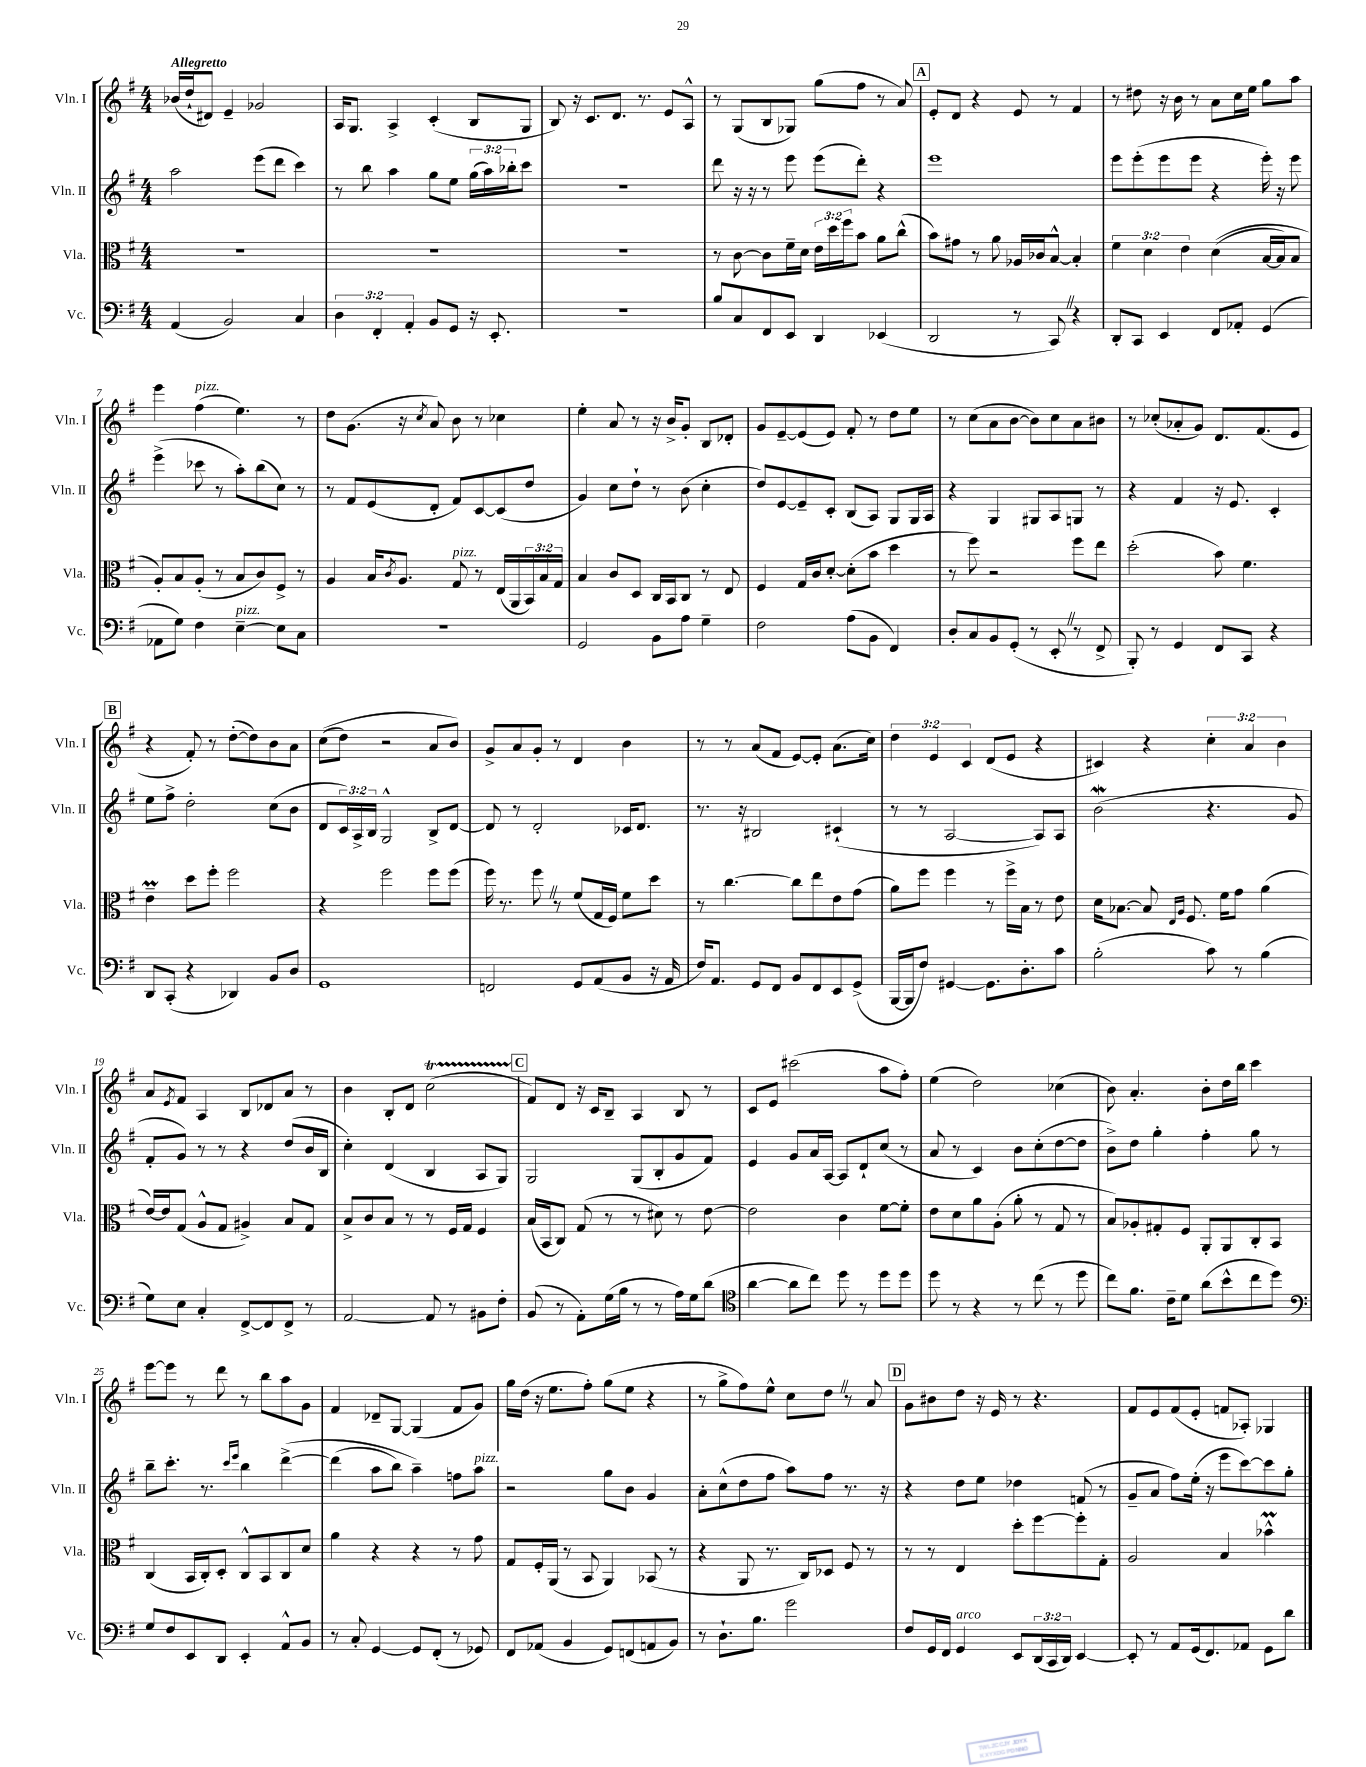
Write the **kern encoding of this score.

**kern	**kern	**kern	**kern
*part4	*part3	*part2	*part1
*staff4	*staff3	*staff2	*staff1
*I"Vc.	*I"Vla.	*I"Vln. II	*I"Vln. I
*I'Vc.	*I'Vla.	*I'Vln. II	*I'Vln. I
*clefF4	*clefC3	*clefG2	*clefG2
*k[f#]	*k[f#]	*k[f#]	*k[f#]
*M4/4	*M4/4	*M4/4	*M4/4
=1	=1	=1	=1
!	!	!	!LO:TX:a:B:t=Allegretto
(4AA/	1r	2aa\	(16b-X/LL
.	.	.	16dd`/J
.	.	.	8d#X/J)
2BB/)	.	.	4e~/
.	.	(8eee\L	2g-X/
.	.	8ddd\J	.
4C/	.	4ccc\)	.
=2	=2	=2	=2
6D\	1r	8r	16A/KL
.	.	.	8.G/J
.	.	8bb\	.
6FF#'/	.	.	.
.	.	4aa\	4A^/
6AA'/	.	.	.
8BB/L	.	8gg\L	(4c'/
8GG/J	.	8ee\J	.
16r	.	(24gg\LL	8B/L
.	.	24aa\)	.
8.EE'/	.	.	.
.	.	24bb-X'\J	.
.	.	8ccc\J	8G/J
=3	=3	=3	=3
1r	1r	1r	8B/)
.	.	.	16r
.	.	.	8.c/L
.	.	.	8.d/J
.	.	.	8.r
.	.	.	8e/L
.	.	.	8A^^/J
=4	=4	=4	=4
8B/L	8r	8ddd\	8r
8C/	[8c\	16r	(8G/L
.	.	16r	.
8FF#/	8c\L]	8r	8B/
8EE/J	16f#~\L	8eee\	8G-X/J)
.	16d\JJ	.	.
4DD/	24e\LL	(8eee\L	(8gg\L
.	24dd\	.	.
.	24ff#\J	.	.
.	8b\J	8ddd'\J)	8ff#\J
(4EE-X/	8a\L	4r	8r
.	(8cc^^\J	.	8a/)
!!LO:REH:place=s1:t=A
=5	=5	=5	=5
2DD/	8b\L)	1eee	8e'/L
.	8g#X\J	.	8d/J
.	8r	.	4r
.	8a\	.	.
8r	16A-X/LL	.	8e/
.	16c-X/J	.	.
8CCZ/)	[8B^^/J	.	8r
4r	4B'/]	.	4f#/
=6	=6	=6	=6
8DD'/L	6f#\	8eee\L	8r
8CC/J	.	(8eee'\	8dd#X\
.	6d\	.	.
4EE/	.	8eee\	16r
.	.	.	16b\
.	6e\	.	.
.	.	8eee\J	8r
8FF#/L	((4d\	4r	8a\L
8AA-X'/J	.	.	16cc\L
.	.	.	16ee\JJ
(4GG/	[16B/LL	16eee'\)	8gg\L
.	16B/J])	16r	.
.	8B/J	8eee\	8aa\J
!!LO:LB:g=z
=7	=7	=7	=7
8AA-X\L	8A'/L)	(4eee^\	4eee\
8G\J)	8B/	.	.
!	!	!	!LO:TX:a:i:t=pizz.
4F#\	(8A'/J	8ccc-X\	(4ff#\
.	8r	8r	.
!LO:TX:a:i:t=pizz.	!	!	!
[4E~\	8B/L	8aa'\L)	4.ee\)
.	8c/)	(8bb\	.
8E\L]	8F#^/J	8cc\J)	.
8C\J	8r	8r	8r
=8	=8	=8	=8
1r	4A/	8r	8dd\L
.	.	8f#/L	(8.g\J
.	16B/KL	(8e/	.
.	8qc/	.	.
.	8.A/J	.	16r
.	.	.	8qcc/
.	.	8d'/J	8a/)
!	!LO:TX:a:i:t=pizz.	!	!
.	8G/	8f#/L)	8b\
.	8r	[8c/	8r
.	(16E/LL	(8c/]	4cc-X\
.	16AA/	.	.
.	24BB/)	8dd/J	.
.	24B/	.	.
.	24G/JJ	.	.
=9	=9	=9	=9
2GG/	4B/	4g/)	4ee'\
.	8c/L	8cc\L	8a/
.	8D/J	8dd`\J	8r
8BB\L	16C/LL	8r	16r
.	16BB/J	.	16b^/KL
8A\J	8C/J	(8b\	8g'/J
4G~\	8r	4cc'\	8B/L
.	8E/	.	8d-X'/J
=10	=10	=10	=10
2F#\	4F#/	8dd/L)	8g/L
.	.	[8e/	[8e~/
.	16G/LL	8e~/]	(8e/]
.	16c/J	.	.
.	[8d'/J	8c'/J	8e/J)
(8A\L	(8d'\L]	(8B/L	8f#'/
8BB\J	8b\J	8A/J)	8r
4FF#/)	4dd\	8G/L	8dd\L
.	.	16G/L	8ee\J
.	.	16A/JJ	.
=11	=11	=11	=11
8D'/L	8r	4r	8r
8C/	8ff#\)	.	(8cc\L
8BB/	2r	4G/	8a\
(8GG'/J	.	.	[8b\J
8r	.	8G#X/L	8b\L])
8EE'Z/	.	8A/	8cc\
8r	8ff#\L	8Gn/J	8a\
8FF#^/	8ee\J	8r	8b#X\J
=12	=12	=12	=12
8BBB'/)	(2dd'\	4r	8r
8r	.	.	(8cc-X'/L
4GG/	.	4f#/	8a-X'/
.	.	.	8g/J)
8FF#/L	8b\)	16r	8.d/L
.	.	8.e/	.
8CC/J	4.f#\	.	.
.	.	.	(8.f#/
4r	.	4c'/	.
.	.	.	8e/J
!!LO:LB:g=z
!!LO:REH:place=s1:t=B
=13	=13	=13	=13
8DD/L	4eM~\	8ee\L	4r
(8CC'/J	.	8ff#^\J	.
4r	8dd\L	2dd'\	8f#'/)
.	8ff#'\J	.	8r
4DD-X/)	2ff#\	.	([8dd'\L
.	.	.	8dd\])
8BB/L	.	(8cc\L	8b\
8D/J	.	8b\J	8a\J
=14	=14	=14	=14
1GG	4r	8d/L	((8cc\L
.	.	24c/L)	8dd\J)
.	.	24A^/	.
.	.	24B/JJ	.
.	2ff#\	2G^^/	2r
.	8ff#\L	8B^/L	8a/L
.	(8ff#\J	[8d/J	8b/J)
=15	=15	=15	=15
2FFn/	16ff#\)	8d/]	8g^/L
.	8.r	.	.
.	.	8r	8a/
.	8ff#Z\	2d'/	8g'/J
.	8r	.	8r
8GG/L	(8f#/L	.	4d/
(8AA/	16G/L	.	.
.	16F#/JJ)	.	.
8BB/J	8f#\L	16c-X/KL	4b\
.	.	8.d/J	.
16r	8dd\J	.	.
16AA/	.	.	.
=16	=16	=16	=16
16F#/KL)	8r	8.r	8r
8.AA/J	.	.	.
.	[4.cc\	.	8r
.	.	16r	.
8GG/L	.	2B#X/	(8a/L
8FF#/J	.	.	8f#/J
8BB/L	8cc\L]	.	[8e/L)
8FF#/	8ee\	.	8e'/J]
8EE/	8e\	(4c#X`/	(8.a\L
(8GG^/J	(8g\J	.	.
.	.	.	16cc\Jk)
=17	=17	=17	=17
[16BBB/LL	8a\L)	8r	6dd\
16BBB/J]	.	.	.
8F#/J)	8ff#\J	8r	.
.	.	.	6e/
[4GG#X/	4ff#\	[2A/	.
.	.	.	6c/
8.GG#\L]	8r	.	(8d/L
.	16ff#^\LL	.	8e/J
8.D'\	16B\JJ	.	.
.	8r	8A/L])	4r
8c\J	8e\	8A/J	.
=18	=18	=18	=18
(2B'\	16d\KL	(2bW\	4c#X/)
.	[8.B-X\J	.	.
.	8B-/]	.	4r
.	16qqE/LL	.	.
.	16qqA/JJ	.	.
.	8.F#/	.	.
8c\)	.	4.r	6cc'\
.	16f#\KL	.	.
8r	8g\J	.	.
.	.	.	6a/
(4B\	(4a\	.	.
.	.	.	6b\
.	.	8g/	.
!!LO:LB:g=z
=19	=19	=19	=19
8G\L)	[16e/LL)	8f#'/L	8a/L
.	16e/J]	.	.
.	.	.	8qe/
8E\J	(8G/J	8g/J)	8f#/J
4C'/	8A^^/L	8r	4A/
.	8G/J	8r	.
[8FF#^/L	4A#X^/)	4r	8B/L
8FF#/]	.	.	8d-X/
8FF#^/J	8B/L	(8dd/L	8a/J
8r	8G/J	16b/L	8r
.	.	16B/JJ	.
=20	=20	=20	=20
[2AA/	8B^/L	4cc'\)	4b\
.	8c/	.	.
.	8B/J	(4d/	8B'/L
.	8r	.	8d/J
8AA/]	8r	4B/	(2ccT\
8r	16F#/LL	.	.
.	16G/JJ	.	.
8BB#X\L	4F#/	8A/L	.
8F#'\J	.	8G/J)	.
!!LO:REH:place=s1:t=C
=21	=21	=21	=21
(8BB/	(16B/LL	2G/	8f#/L)
.	16BB/J	.	.
8r	8C/J)	.	8d/J
8AA'\L)	(8G/	.	16r
.	.	.	16c/KL
(16G\L	8r	.	8B~/J
16B\JJ	.	.	.
8r	8r	(8G/L	4A/
8r	8d#X\)	8B'/	.
16A\LL)	8r	8g/	8B/
16G\J	.	.	.
(8d\J	[8e\	8f#/J)	8r
=22	=22	=22	=22
*clefC4	*	*	*
[4a\	2e\]	4e/	8c/L
.	.	.	8e/J
8a\L]	.	8g/L	(2ccc#X\
8cc\J)	.	16a/L	.
.	.	[16A/JJ	.
8dd\	4c\	8A/L]	.
8r	.	8d`/	.
8dd\L	[8f#\L	(8cc/J	8aa\L
8dd\J	8f#'\J]	8r	8ff#'\J)
=23	=23	=23	=23
8dd\	8e\L	8a/	(4ee\
8r	8d\	8r	.
4r	8a\	4c/)	2dd\)
.	(8A'\J	.	.
8r	8a'\	8b\L	.
(8cc\	8r	(8cc'\	.
8r	8G/	[8dd\	(4cc-X\
8dd\	8r	8dd\J]	.
=24	=24	=24	=24
8cc\L)	8B/L)	8b^\L)	8b\)
8.f#\J	8A-X'/	8dd\J	4.a'/
.	8G#X'/	4gg'\	.
16c~\KL	.	.	.
8d\J	8F#/J	.	.
(8a\L	8AA'/L	4ff#'\	8b'\L
8b^^\	8AA/	.	16dd\L
.	.	.	16bb\JJ
8cc\	8C'/	8gg\	4ccc\
8dd\J)	8BB/J	8r	.
!!LO:LB:g=z
=25	=25	=25	=25
*clefF4	*	*	*
8G/L	(4C/	8bb~\L	[8eee\L
8F#/	.	8.ccc'\J	8eee\J]
8EE/	16BB/LL	.	8r
.	16C'/J)	8.r	.
8DD/J	8D'/J	.	8ddd\
.	.	16qqccc/LL	.
.	.	16qqeee/JJ	.
4EE'/	8C^^/L	4bb\	8r
.	8BB/	.	8bb\L
8AA^^/L	8C/	([4ddd^\	8aa\
8BB/J	8d/J	.	8g\J
=26	=26	=26	=26
8r	4a\	(4ddd\]	4f#/
8C'/	.	.	.
[4GG/	4r	8aa\L	8d-X~/L
.	.	8bb\J)	[8G/J
8GG/L]	4r	4aa~\)	(4G/]
(8FF#'/J	.	.	.
8r	8r	8ffn\L	8f#/L
!	!	!LO:TX:a:i:t=pizz.	!
8GG-X/)	8g\	8aa\J	8g/J)
=27	=27	=27	=27
8FF#/L	8G/L	2r	16gg\LL
.	.	.	(16dd\JJ
(8AA-X/J	16F#'/L	.	16r
.	(16AA/JJ	.	8.ee\L
4BB/	8r	.	.
.	8BB/	.	8ff#'\J)
8GG/L)	4AA/)	8gg\L	(8gg\L
(8FFn/	.	8b\J	8ee\J
8AAn/	(8BB-X/	4g/	4r
8BB/J)	8r	.	.
=28	=28	=28	=28
8r	4r	8a'\L	8r
8.D`\L	.	(8cc^^\	8gg^\L
.	8AA/	8dd\	8ff#\)
8.B\J	.	.	.
.	8.r	8ff#\J	8ee^^\J
2g\	.	8aa\L)	8cc\L
.	16C/KL)	.	.
.	8D-X/J	8ff#\J	8ddZ\J
.	8F#/	8.r	8r
.	8r	.	8a/
.	.	16r	.
!!LO:REH:place=s1:t=D
=29	=29	=29	=29
8F#/L	8r	4r	8g\L
16GG/L	8r	.	8b#X\
16FF#/JJ	.	.	.
!LO:TX:a:i:t=arco	!	!	!
4GG/	4E/	8dd\L	8dd\J
.	.	8ee\J	16r
.	.	.	16e/
8EE/L	8dd'\L	4dd-X\	8r
(24DD/L	[8ff#\	.	4.r
24CC/	.	.	.
24DD/JJ)	.	.	.
[4EE/	8ff#'\]	(8fn/	.
.	8G'\J	8r	.
=30	=30	=30	=30
8EE'/]	2A/	8g~/L	8f#/L
8r	.	8a/J	8e/
8AA/L	.	8ff#\L)	(8f#/
(16GG/k	.	(16ee'\Jk	8e'/J
8.FF#/)	.	16r	.
.	4B/	8eee\L	8fn/L
8AA-X/J	.	[8ccc\)	8A-X'/J)
8GG\L	4b-XM^^\	8ccc\]	4G-X/
8d\J	.	8gg'\J	.
==	==	==	==
*-	*-	*-	*-
